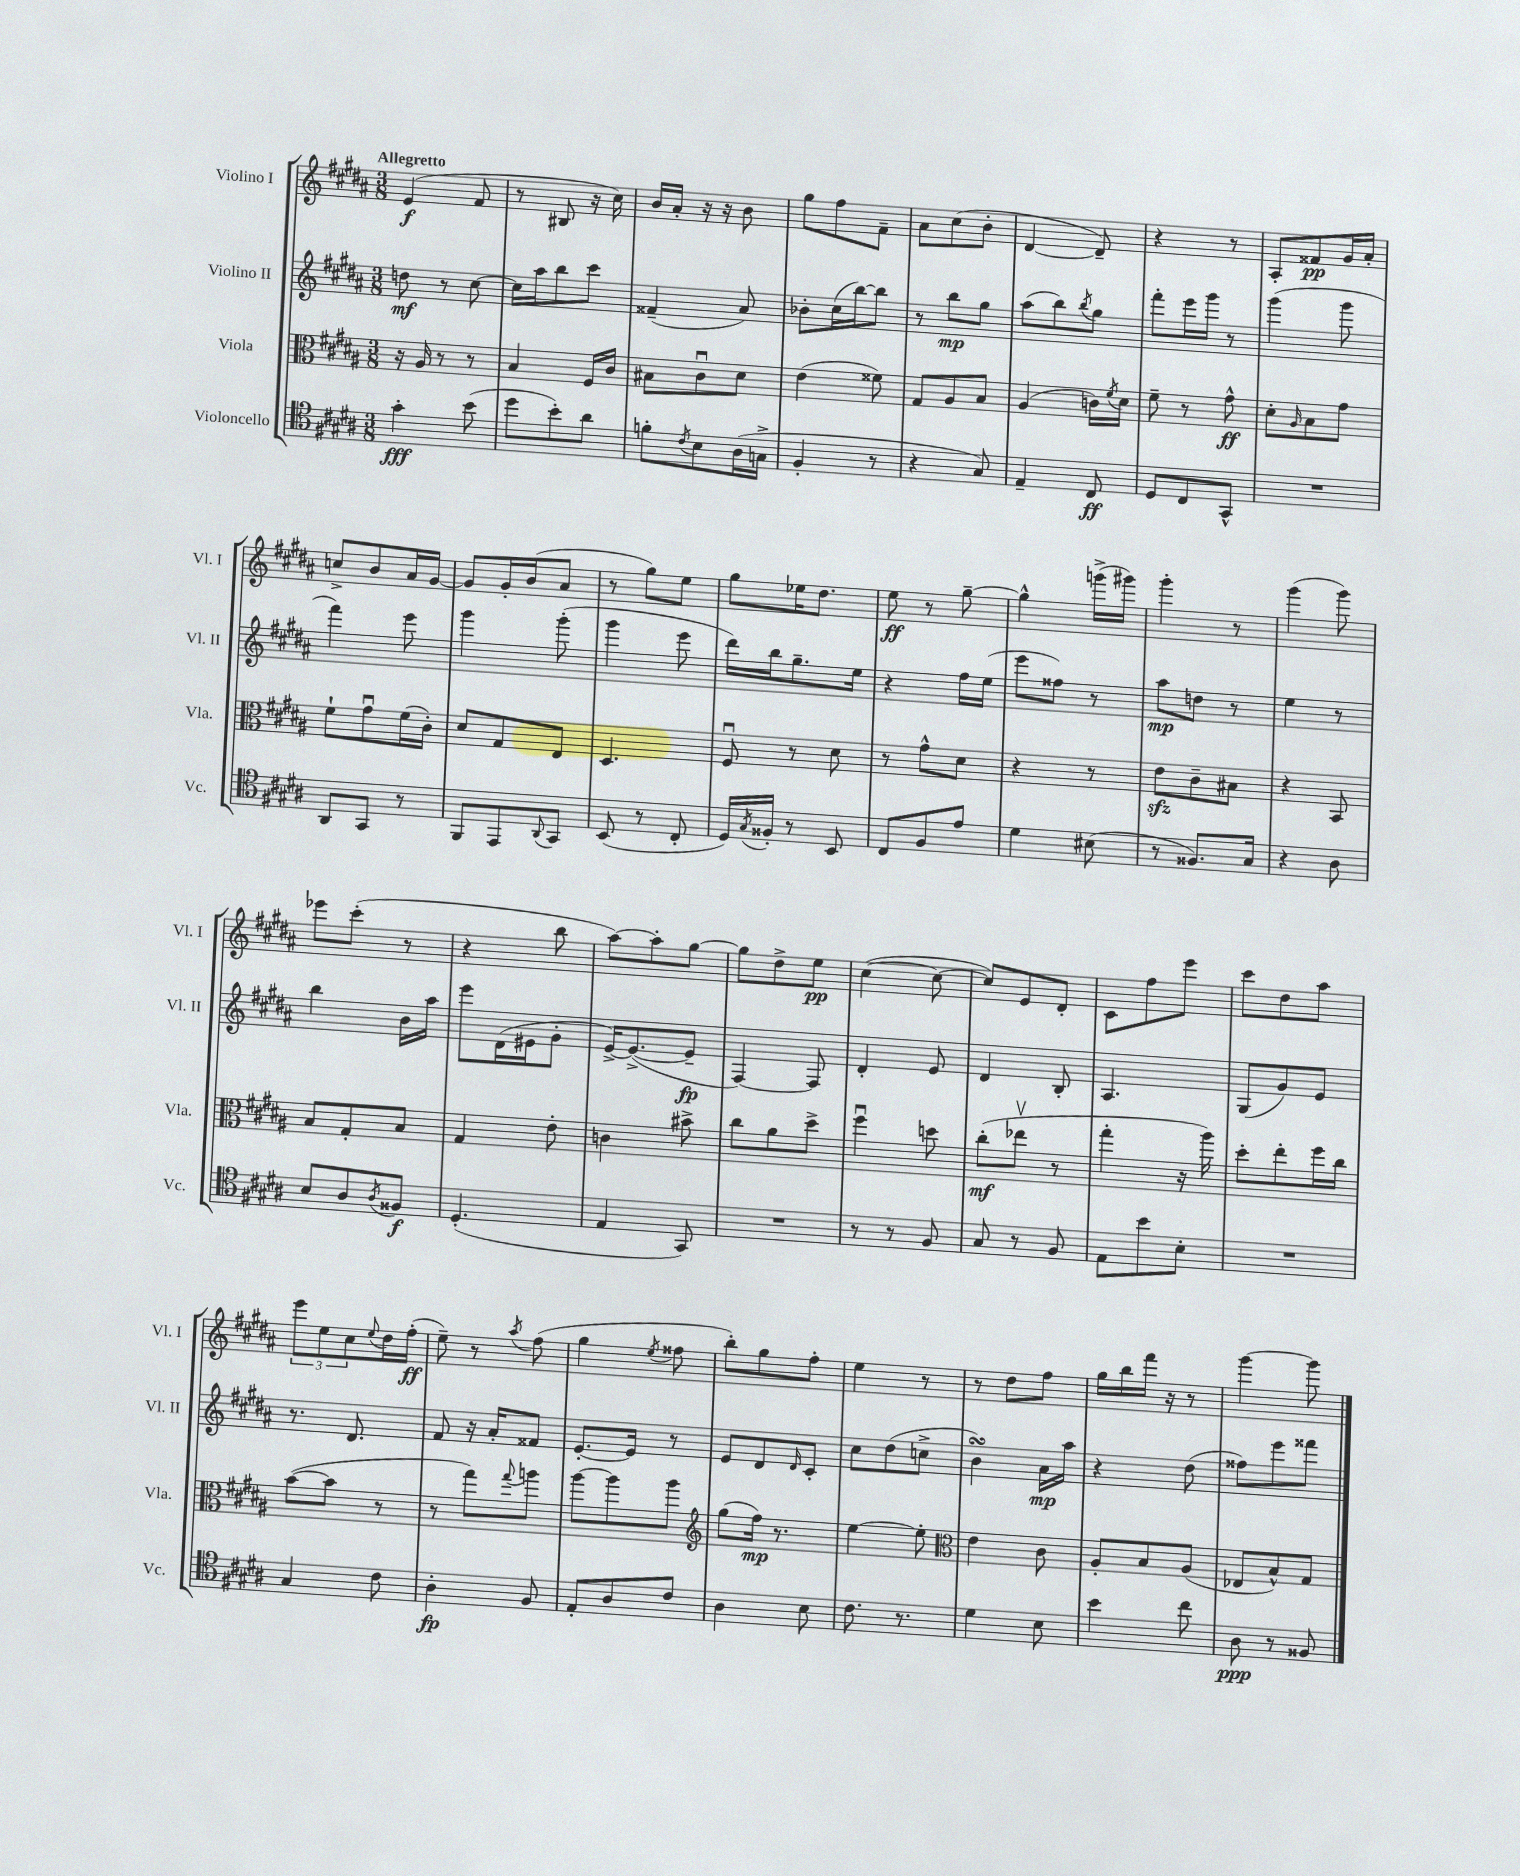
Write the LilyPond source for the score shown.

<<
\new StaffGroup <<
\new Staff = "s0" \with { instrumentName = "Violino I" shortInstrumentName = "Vl. I" } {
    \clef treble \key b \major \numericTimeSignature \time 3/8 \tempo "Allegretto"
    e'4\f( fis'8 |
    r8 bis8 r16 cis''16) |
    b'16 ais'16-. r16 r16 b'8 |
    gis''8 fis''8 fis'8-- |
    ais'8 cis''8( b'8-. |
    dis'4~ dis'8--) |
    r4 r8 |
    ais8-. fisis'8\pp gis'16 ais'16-. |
    c''8-> b'8 ais'16 gis'16~ |
    gis'8 gis'16-. b'16( ais'8 |
    r8 gis''8) e''8 |
    gis''8 ees''16 dis''8. |
    e''8\ff r8 gis''8~-- |
    gis''4-^ g'''16->( gis'''16) |
    gis'''4-. r8 |
    gis'''4( gis'''8) |
    ees'''8 cis'''8-.( r8 |
    r4 b''8 |
    ais''8~) ais''8-. gis''8~ |
    gis''8 dis''8-> e''8\pp |
    cis''4~( cis''8~ |
    cis''8) e'8 dis'8-. |
    cis'8 fis''8 e'''8 |
    cis'''8 dis''8 ais''8 |
    \tuplet 3/2 { e'''8 e''8 cis''8 } \appoggiatura { e''8 } dis''16 fis''16-.\ff( |
    e''8--) r8 \acciaccatura { ais''8 } fis''8( |
    gis''4 \acciaccatura { e''8 } fisis''8 |
    b''8-.) gis''8 fis''8-. |
    e''4 r8 |
    r8 dis''8 fis''8 |
    gis''16 b''16 fis'''16 r16 r8 |
    gis'''4~ gis'''8 \bar "|." |
}
\new Staff = "s1" \with { instrumentName = "Violino II" shortInstrumentName = "Vl. II" } {
    \clef treble \key b \major \numericTimeSignature \time 3/8
    d''8\mf r8 cis''8~ |
    cis''16 ais''16 b''8 cis'''8 |
    fisis'4--( ais'8) |
    bes'8-. cis''16( b''16~) b''8 |
    r8 b''8\mp gis''8 |
    ais''8( b''8) \acciaccatura { b''8 } gis''8 |
    fis'''8-. e'''16 gis'''16 r8 |
    gis'''4( gis'''8 |
    fis'''4) e'''8 |
    gis'''4 gis'''8-.( |
    gis'''4 e'''8 |
    dis'''16) b''16 gis''8.-- e''16 |
    r4 fis''16 e''16( |
    e'''8 fisis''8) r8 |
    ais''8\mp d''8 r8 |
    e''4 r8 |
    b''4 b'16 ais''16 |
    e'''8 dis'16( eis'16 gis'8-. |
    e'16~->) e'8.~->( e'8--\fp |
    fis4~) fis8 |
    dis'4-. e'8 |
    dis'4 b8-. |
    ais4. |
    gis8( gis'8) e'8 |
    r8. dis'8. |
    fis'8 r16 ais'16-. fisis'8 |
    e'8.~-. e'16 r8 |
    e'8 dis'8 \grace { dis'16 } cis'8-. |
    cis''8 dis''8( c''8-> |
    b'4\turn) ais'16\mp ais''16 |
    r4 dis''8( |
    fisis''8) e'''8 fisis'''8 \bar "|." |
}
\new Staff = "s2" \with { instrumentName = "Viola" shortInstrumentName = "Vla." } {
    \clef alto \key b \major \numericTimeSignature \time 3/8
    r16 ais16 r8 r8 |
    b4 fis16 cis'16 |
    bis8 cis'8\downbow dis'8 |
    e'4( fisis'8) |
    gis8 ais8 b8 |
    ais4( c'16) \acciaccatura { fis'8 } dis'16 |
    fis'8-- r8 gis'8-^\ff |
    dis'8-. \grace { ais16 } b8 gis'8 |
    fis'8-! gis'8\downbow fis'16( cis'16-.) |
    dis'8 gis8 e8 |
    dis4. |
    fis8\downbow r8 dis'8 |
    r8 gis'8-^ dis'8 |
    r4 r8 |
    e'8\sfz cis'8-- bis8 |
    r4 b,8 |
    b8 gis8-. b8 |
    gis4 e'8-. |
    c'4 bis'8-> |
    cis''8 ais'8 dis''8-> |
    fis''4\downbow d''8 |
    cis''8-.\mf( ees''8\upbow r8 |
    gis''4-. r16 ais''16) |
    dis''8-. e''8-. fis''16 cis''16 |
    b'8~( b'8 r8 |
    r8 gis''8) \appoggiatura { gis''8 } a''8 |
    ais''8~ ais''8 ais''8 |
    \clef treble gis''8( fis''16\mp) r8. |
    e''4~ e''8-. |
    \clef alto e'4 cis'8 |
    ais8-. b8 ais8( |
    ees8 b8-^) gis8 \bar "|." |
}
\new Staff = "s3" \with { instrumentName = "Violoncello" shortInstrumentName = "Vc." } {
    \clef tenor \key b \major \numericTimeSignature \time 3/8
    gis'4-.\fff b'8( |
    dis''8 b'8-.) ais'8 |
    f'8-. \acciaccatura { cis'8 } b8 ais16( g16-> |
    fis4-. r8 |
    r4 gis8) |
    e4-- cis8\ff |
    dis8 cis8 gis,8-^ |
    R4. |
    ais,8 gis,8 r8 |
    fis,8 e,8 \appoggiatura { ais,8 } gis,8 |
    b,8( r8 cis8-. |
    dis16) \acciaccatura { gis8 } fisis16-. r8 b,8 |
    cis8 fis8 e'8 |
    dis'4 bis8( |
    r8 fisis8.) gis16 |
    r4 ais8 |
    b8 ais8 \acciaccatura { ais8 } fisis8\f |
    dis4.-.( |
    e4 gis,8) |
    R4. |
    r8 r8 fis8 |
    gis8 r8 fis8 |
    e8 b'8 b8-. |
    R4. |
    gis4 cis'8 |
    ais4-.\fp fis8 |
    e8-. ais8 cis'8 |
    ais4 b8 |
    cis'8. r8. |
    dis'4 b8 |
    b'4 cis''8 |
    ais8\ppp r8 fisis8 \bar "|." |
}
>>
>>
\layout { \context { \Score \remove "Bar_number_engraver" } }
